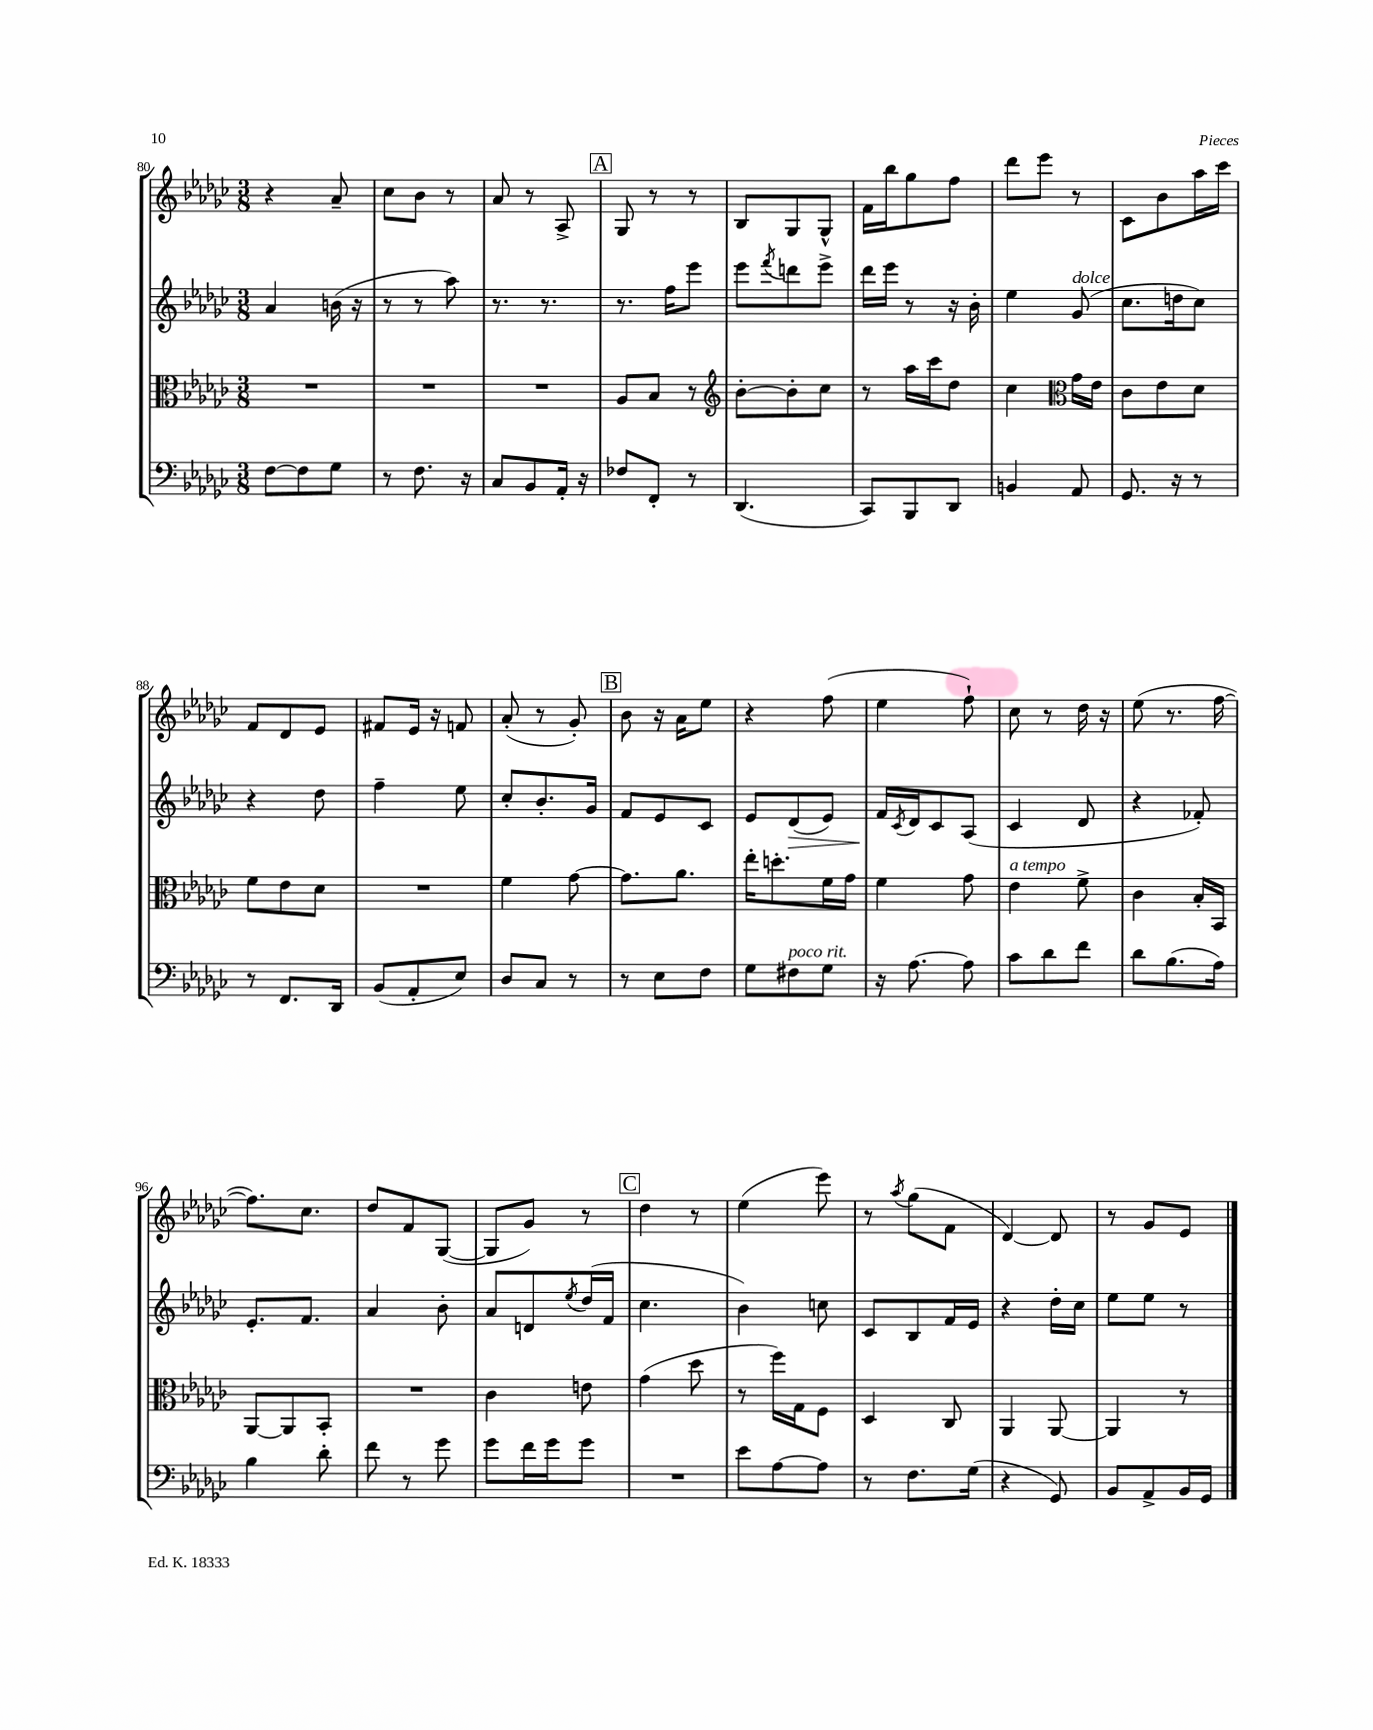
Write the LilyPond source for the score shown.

<<
\new StaffGroup <<
\new Staff = "s0" {
    \clef treble \key ges \major \numericTimeSignature \time 3/8
    r4 aes'8-- |
    ces''8 bes'8 r8 |
    aes'8 r8 aes8-> |
    \mark \markup { \box "A" } ges8 r8 r8 |
    bes8 ges8 ges8-^ |
    f'16 bes''16 ges''8 f''8 |
    des'''8 ees'''8 r8 |
    ces'8 bes'8 aes''16 ces'''16 |
    f'8 des'8 ees'8 |
    fis'8 ees'16 r16 f'8 |
    aes'8-.( r8 ges'8-.) |
    \mark \markup { \box "B" } bes'8 r16 aes'16 ees''8 |
    r4 f''8( |
    ees''4 f''8-!) |
    ces''8 r8 des''16 r16 |
    ees''8( r8. f''16~ |
    f''8.) ces''8. |
    des''8 f'8 ges8~( |
    ges8 ges'8) r8 |
    \mark \markup { \box "C" } des''4 r8 |
    ees''4( ees'''8) |
    r8 \acciaccatura { aes''8 } ges''8( f'8 |
    des'4~) des'8 |
    r8 ges'8 ees'8 \bar "|." |
}
\new Staff = "s1" {
    \clef treble \key ges \major \numericTimeSignature \time 3/8
    aes'4 b'16( r16 |
    r8 r8 aes''8) |
    r8. r8. |
    \mark \markup { \box "A" } r8. f''16 ees'''8 |
    ees'''8 \acciaccatura { f'''8 } d'''8 ees'''8-> |
    des'''16 ees'''16 r8 r16 bes'16-. |
    ees''4 ges'8^\markup { \italic "dolce" }( |
    ces''8. d''16 ces''8) |
    r4 des''8 |
    f''4-- ees''8 |
    ces''8-. bes'8.-. ges'16 |
    \mark \markup { \box "B" } f'8 ees'8 ces'8 |
    ees'8 des'8\>( ees'8) |
    f'16\! \acciaccatura { ces'8 } des'16 ces'8 aes8( |
    ces'4 des'8 |
    r4 fes'8-.) |
    ees'8.-. f'8. |
    aes'4 bes'8-. |
    aes'8 d'8 \acciaccatura { ees''8 } des''16( f'16 |
    \mark \markup { \box "C" } ces''4. |
    bes'4) c''8 |
    ces'8 bes8 f'16 ees'16 |
    r4 des''16-. ces''16 |
    ees''8 ees''8 r8 \bar "|." |
}
\new Staff = "s2" {
    \clef alto \key ges \major \numericTimeSignature \time 3/8
    R4. |
    R4. |
    R4. |
    \mark \markup { \box "A" } aes8 bes8 r8 |
    \clef treble bes'8~-. bes'8-. ces''8 |
    r8 aes''16 ces'''16 des''8 |
    ces''4 \clef alto ges'16 ees'16 |
    ces'8 ees'8 des'8 |
    f'8 ees'8 des'8 |
    R4. |
    f'4 ges'8~ |
    \mark \markup { \box "B" } ges'8. aes'8. |
    ees''16-. d''8.-. f'16 ges'16 |
    f'4 ges'8 |
    ees'4^\markup { \italic "a tempo" } f'8-> |
    ces'4 bes16-. bes,16 |
    aes,8~ aes,8 bes,8-. |
    R4. |
    ces'4 e'8 |
    \mark \markup { \box "C" } ges'4( des''8 |
    r8 f''16) ges16 f8 |
    des4 ces8 |
    aes,4 aes,8~ |
    aes,4 r8 \bar "|." |
}
\new Staff = "s3" {
    \clef bass \key ges \major \numericTimeSignature \time 3/8
    f8~ f8 ges8 |
    r8 f8. r16 |
    ces8 bes,8 aes,16-. r16 |
    \mark \markup { \box "A" } fes8 f,8-. r8 |
    des,4.( |
    ces,8) bes,,8 des,8 |
    b,4 aes,8 |
    ges,8. r16 r8 |
    r8 f,8. des,16 |
    bes,8( aes,8-. ees8) |
    des8 ces8 r8 |
    \mark \markup { \box "B" } r8 ees8 f8 |
    ges8 fis8^\markup { \italic "poco rit." } ges8 |
    r16 aes8.~ aes8 |
    ces'8 des'8 f'8 |
    des'8 bes8.( aes16) |
    bes4 des'8-. |
    f'8 r8 ges'8 |
    ges'8 f'16 ges'16 ges'8 |
    \mark \markup { \box "C" } R4. |
    ees'8 aes8~ aes8 |
    r8 f8. ges16( |
    r4 ges,8) |
    bes,8 aes,8-> bes,16 ges,16 \bar "|." |
}
>>
>>
\layout { \context { \Score currentBarNumber = #80 } }
